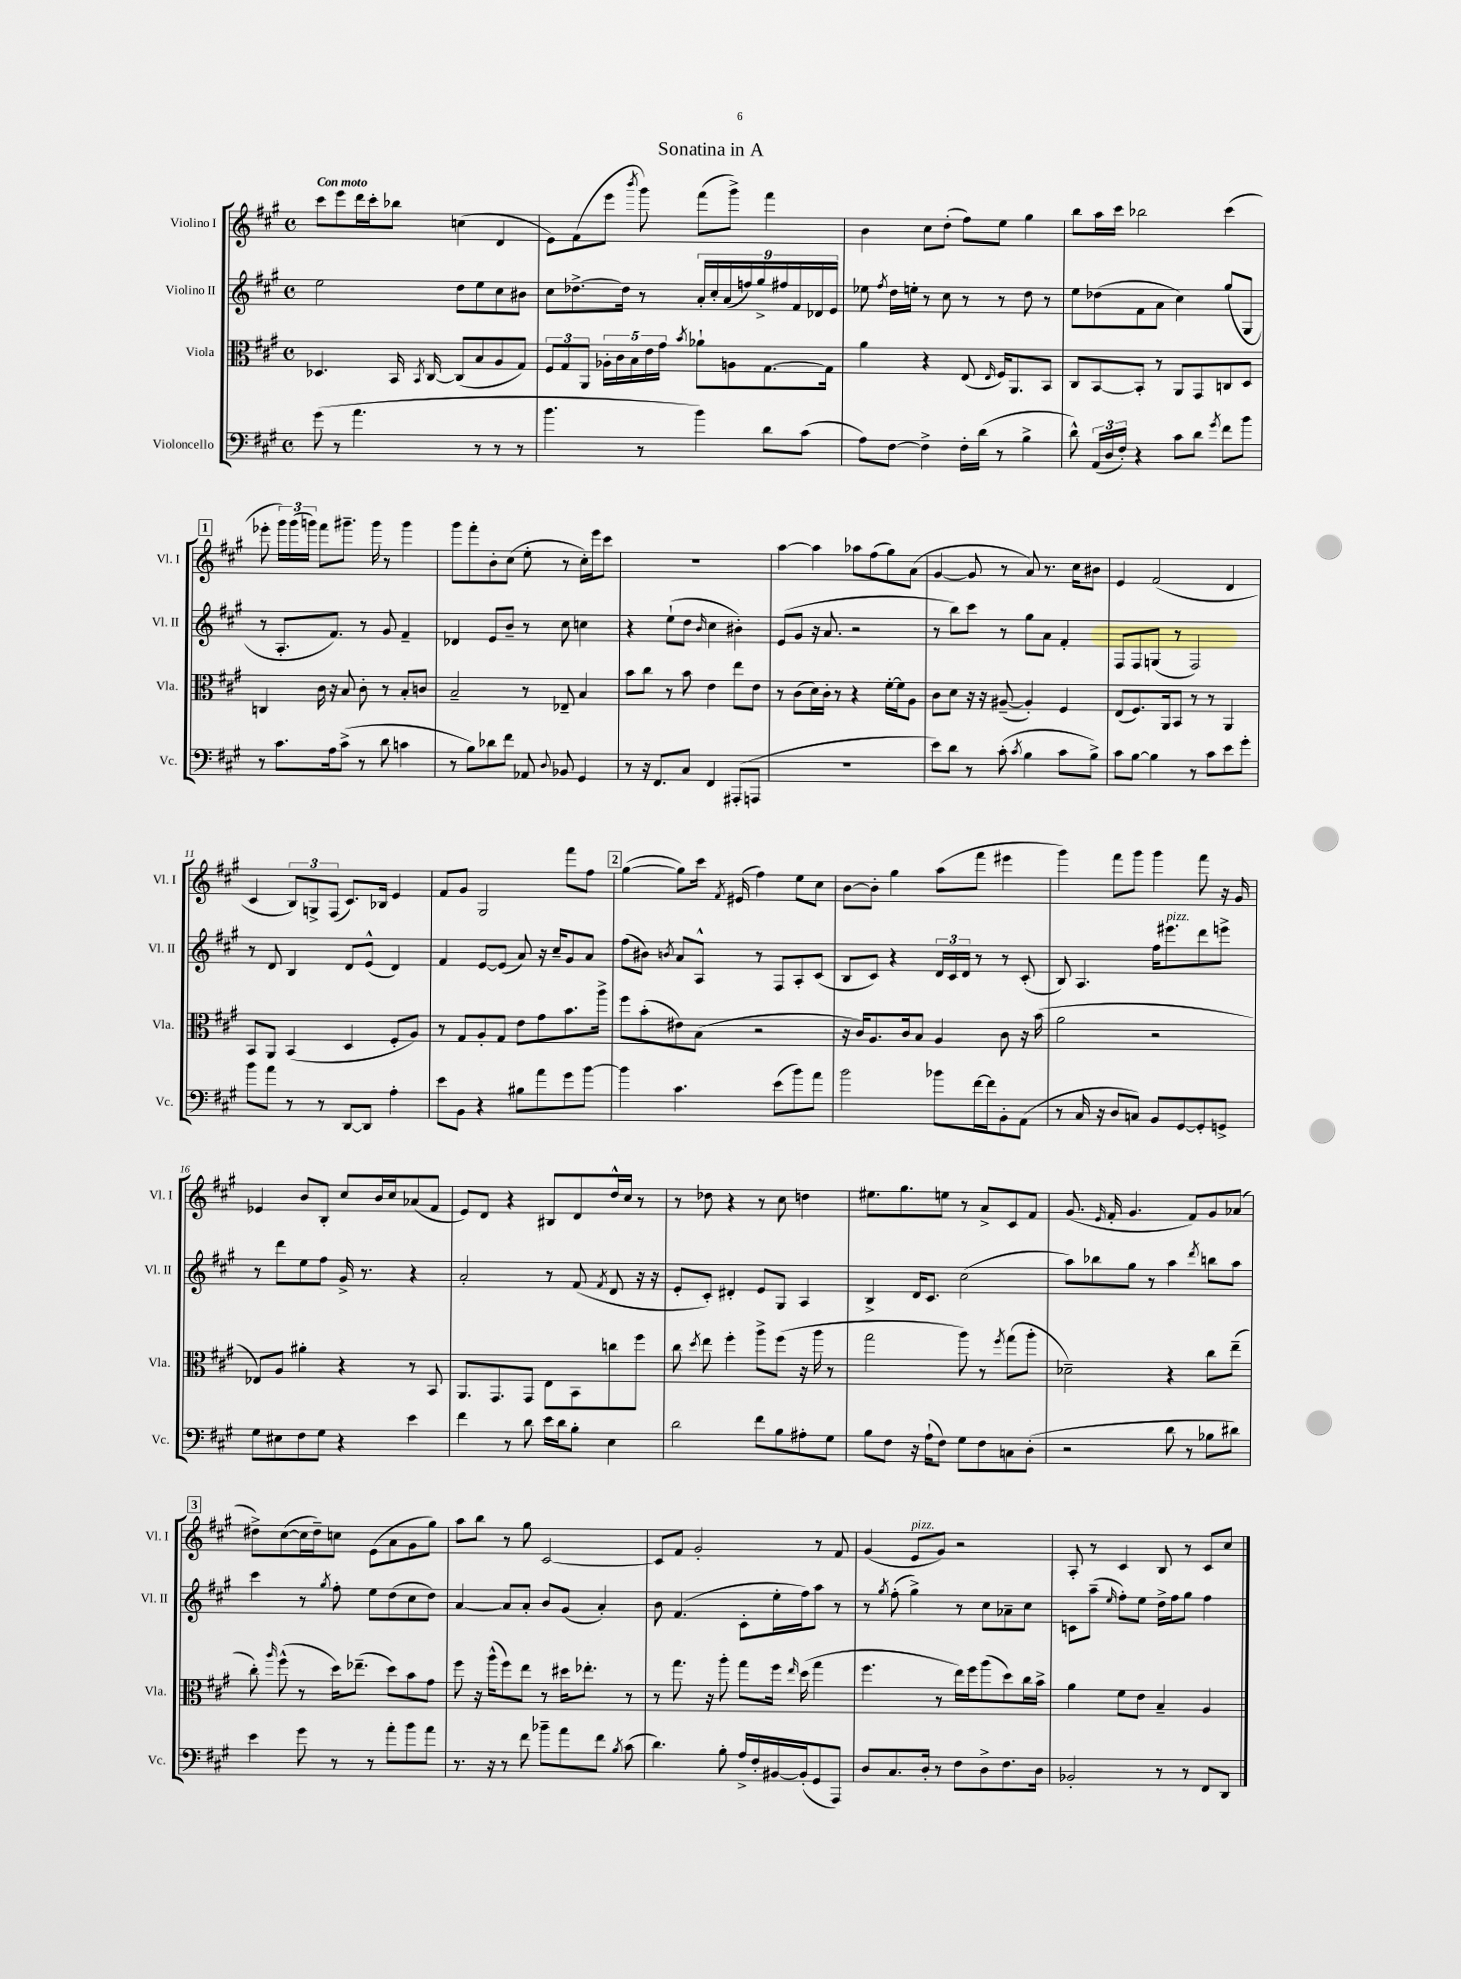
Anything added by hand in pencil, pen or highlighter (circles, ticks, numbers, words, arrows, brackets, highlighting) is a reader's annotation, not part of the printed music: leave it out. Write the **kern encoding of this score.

**kern	**kern	**kern	**kern
*part4	*part3	*part2	*part1
*staff4	*staff3	*staff2	*staff1
*I"Violoncello	*I"Viola	*I"Violino II	*I"Violino I
*I'Vc.	*I'Vla.	*I'Vl. II	*I'Vl. I
*clefF4	*clefC3	*clefG2	*clefG2
*k[f#c#g#]	*k[f#c#g#]	*k[f#c#g#]	*k[f#c#g#]
*M4/4	*M4/4	*M4/4	*M4/4
*met(c)	*met(c)	*met(c)	*met(c)
=1	=1	=1	=1
!	!	!	!LO:TX:a:B:t=Con moto
(8g#\	4.D-X/	2ee\	8ccc#\L
8r	.	.	8eee\
4.a\	.	.	16ddd\L
.	.	.	16ccc#'\J
.	16BB/	.	8bb-X\J
.	8qBB/	.	.
.	[16C#/	.	.
.	(8C#/L]	8dd\L	(4ccn\
8r	8B/	8ee\	.
8r	8A/	8cc#\	4d/
8r	8G#/J)	8b#X\J	.
=2	=2	=2	=2
4.b\	12F#/L	8cc#\L	8e\L)
.	12G#/	.	.
.	.	[8.dd-X^\	(8f#\
.	12AA/J	.	.
.	20A-X'\LL	.	8eee\J
.	20c#\	.	.
.	.	16dd-\Jk]	.
.	20B\	.	.
.	.	.	8qbbb/
8r	.	8r	8ggg#\)
.	20e\	.	.
.	20g#\JJ	.	.
.	8qb/	.	.
4b\)	8a-X`\L	18a'/LL	(8fff#\L
.	.	18cc#'/	.
.	.	(18a/	.
.	8An\	.	8ggg#^\J)
.	.	18ffn/)	.
.	.	18gg#^/	.
8d\L	[8.G#\	.	4fff#\
.	.	18ff#X/	.
.	.	18f#/	.
(8c#\J	.	.	.
.	.	18d-X/	.
.	16G#\Jk]	.	.
.	.	18e/JJ	.
=3	=3	=3	=3
8A\L)	4a\	8ee-X\	4b\
.	.	8qff#/	.
[8F#\J	.	16dd\LL	.
.	.	16een'\JJ	.
4F#^\]	4r	8r	8cc#\L
.	.	8cc#\	(8dd'\J
16F#'\LL	(8E/	8r	8ff#\L)
(16d\JJ	.	.	.
.	16qqE/	.	.
8r	16F#/KL)	8r	8ee\J
.	8.AA/	.	.
4B^\	.	8dd\	4gg#\
.	8BB/J	8r	.
=4	=4	=4	=4
8d^^\)	8C#/L	8ee\L	8bb\L
(24AA/LL	[8BB/	(8dd-X\	16aa\L
24D/	.	.	.
.	.	.	16ccc#\JJ
24F#'/JJ)	.	.	.
4r	8BB'/J]	8f#\	2bb-X\
.	8r	8a\J	.
8c#\L	8AA/L	4cc#\)	.
8d\J	8GG#/	.	.
8qg#/	.	.	.
8f#\L	8Cn/	(8gg#/L	(4ccc#\
8b\J	8D/J	8G#/J	.
!!LO:LB:g=z
!!LO:REH:place=s1:t=1
=5	=5	=5	=5
8r	4Cn/	8r	8eee-X'\
8.c#\L	.	8.A'/L	24ggg#\LL)
.	.	.	(24ggg#\
.	.	.	24gggn\JJ)
.	16c#\	.	8fff#\L
16A\k	16r	8.f#/J)	.
(8c#^\J	8B/	.	8.ggg#X~\J
8r	8c#'\	8r	.
.	.	.	16ggg#\
8d\	8r	8g#/	8r
4cn\	8B'/L	4f#~/	4ggg#\
.	8cn/J	.	.
=6	=6	=6	=6
8r	2B~/	4d-X/	8ggg#\L
8B\L)	.	.	8fff#'\
8d-X\	.	8e/L	8b'\
8f#\J	.	8b~/J	(8cc#\J
8AA-X/	8r	8r	8ee'\
8qqD/	.	.	.
8BB-X/	8E-X~/	8cc#\	8r
4GG#/	4B/	4ccn\	16cc#'\LL)
.	.	.	16eee\J
.	.	.	8ccc#\J
=7	=7	=7	=7
8r	8b\L	4r	1r
16r	8cc#\J	.	.
8.FF#/L	.	.	.
.	8r	(8ee`\L	.
8C#/J	8b\	8dd\J	.
.	.	16qqb/	.
4FF#/	4e\	4cc#\	.
(8AAA#X'/L	8ee\L	4b#X'\)	.
8AAAn/J	8e\J	.	.
=8	=8	=8	=8
1r	8r	(8e/L	[4aa\
.	(8c#\L	8g#/J	.
.	16d\L)	16r	4aa\]
.	16c#'\JJ	8.a/	.
.	8r	.	.
.	4r	2r	8aa-X\L
.	.	.	(8ff#\
.	[16f#'\LL	.	8gg#\)
.	16f#\J]	.	.
.	8A\J	.	(8a\J
=9	=9	=9	=9
8e\L)	8c#\L	8r	[4g#/
8d\J	8d\J	8bb\L)	.
8r	16r	8ccc#\J	8g#/]
.	16r	.	.
(8c#'\	([8A#X~/	8r	8r
8qc#/	.	.	.
4B\	4A#'/])	8gg#\L	8a/)
.	.	8a\J	8.r
8c#\L	4F#/	4f#'/	.
.	.	.	16cc#\KL
8B^\J)	.	.	8b#X\J
=10	=10	=10	=10
8c#\L	(8E/L	8F#/L	4e/
[8B\J	8.F#/)	8F#/	.
4B\]	.	(8Gn/J	(2f#/
.	16AA/k	.	.
.	8BB/J	8r	.
8r	8r	2F#/)	.
8c#\L	8r	.	.
8e\	4AA/	.	4d/
8g#'\J	.	.	.
!!LO:LB:g=z
=11	=11	=11	=11
8b\L	8BB/L	8r	4c#/
8a\J	8AA/J	8d/	.
8r	(4BB/	4B/	12B/L)
.	.	.	12Gn^/
8r	.	.	.
.	.	.	(12F#/J
[8DD/L	4D/	8d/L	8.c#/L)
8DD/J]	.	(8e^^/J	.
.	.	.	16B-X/Jk
4A'\	8F#'/L	4d/)	4e/
.	8A/J)	.	.
=12	=12	=12	=12
8e\L	8r	4f#/	8f#/L
8BB\J	8G#/L	.	8g#/J
4r	8A'/	[8e/L	2G#/
.	8G#/J	(8e/J]	.
8B#X\L	8e\L	8a/)	.
8a\	8g#\	16r	.
.	.	16cc#~/KL	.
8g#\	8.b\	8g#/	8fff#\L
[8b\J	.	8a/J	8ff#\J
.	16aa^\Jk	.	.
!!LO:REH:place=s1:t=2
=13	=13	=13	=13
4b\]	8ff#\L	(8ff#\L	([4gg#\
.	(8b'\	8b#X\J)	.
.	.	8qbn/	.
4.c#\	8e#X\)	8a/L	8gg#\L])
.	(8B\J	8A^^/J	16ccc#\Jk
.	.	.	8qf#/
.	.	.	(16e#X/
.	2r	8r	4ff#\)
(8e\L	.	8F#/L	.
8b\)	.	8A'/	8ee\L
8a\J	.	(8c#/J	8cc#\J
=14	=14	=14	=14
2b\	16r	8B/L	[8b\L
.	16c#/KL)	.	.
.	8.A/	8c#/J)	8b'\J]
.	.	4r	4gg#\
.	16c#/k	.	.
.	8B/J	.	.
8b-X\L	4A/	24d/LL	(8aa\L
.	.	24c#/	.
.	.	24d/JJ	.
[16f#\L	.	8r	8fff#\J
16f#\J]	.	.	.
8BB'\	8c#\	8r	4eee#X\
(8AA\J	16r	(8c#'/	.
.	(16b\	.	.
=15	=15	=15	=15
8r	2a\	8B/)	4ggg#\)
16C#/	.	4.A/	.
16r	.	.	.
8D/L	.	.	8fff#\L
8Cn/J)	.	.	8ggg#\J
8BB/L	2r	16ff#\KL	4ggg#\
!	!	!LO:TX:a:i:t=pizz.	!
.	.	8.eee#X\	.
[8GG#/	.	.	.
8GG#'/]	.	8ddd\	8fff#\
8GGn^/J	.	8eeen^\J	16r
.	.	.	16g#/
!!LO:LB:g=z
=16	=16	=16	=16
8G#\L	8E-X/L)	8r	4e-X/
8E#X\	8A/J	8ddd\L	.
8F#\	4a#X'\	8ee\	8b/L
8G#\J	.	8ff#\J	8B'/J
4r	4r	16g#^/	8cc#/L
.	.	8.r	.
.	.	.	16b/L
.	.	.	16cc#/J
4e\	8r	4r	(8a-X/
.	8BB/	.	8f#/J
=17	=17	=17	=17
4f#\	8.AA/L	2a'/	8e/L)
.	.	.	8d/J
.	8.GG#/	.	.
8r	.	.	4r
8d\	8GG#/J	.	.
16e\LL	8E\L	8r	8B#X/L
16d\J	.	.	.
8B'\J	8BB\	(8f#/	8d/
.	.	8qf#/	.
4E\	8ccn\	8d/	16dd^^/L
.	.	.	16cc#/JJ
.	8ff#\J	16r	8r
.	.	16r	.
=18	=18	=18	=18
2d\	8cc#\	8e'/L	8r
.	8qdd/	.	.
.	8ee\	8c#'/J)	8dd-X\
.	4ff#'\	4d#X'/	4r
8f#\L	8aa^\L	8e/L	8r
8B\	(8ff#\J	8G#/J	8cc#\
8A#X'\	16r	4A/	4ddn\
.	16aa\	.	.
8G#\J	8r	.	.
=19	=19	=19	=19
8B\L	2gg#\	4B^/	8.ee#X\L
8F#\J	.	.	.
.	.	.	8.gg#\
16r	.	16d/KL	.
(16A`\KL	.	8.c#/J	.
8F#\J)	.	.	8een\J
8G#\L	8aa\)	(2cc#\	8r
8F#\	8r	.	8a^/L
.	8qff#/	.	.
8Cn\	(8gg#\L	.	8c#/
(8D'\J	8aa'\J	.	8f#/J
=20	=20	=20	=20
2r	2d-X~\)	8aa\L)	(8.g#/
.	.	8bb-X\	.
.	.	.	16qqe/
.	.	.	16f#'/
.	.	8gg#\J	4.g#/
.	.	8r	.
8d\	4r	4aa\	.
8r	.	.	8f#/L)
.	.	8qddd/	.
8B-X\L	8cc#\L	8bbn\L	8g#/
8d#X\J)	(8ee~\J	8aa\J	(8a-X/J
!!LO:LB:g=z
!!LO:REH:place=s1:t=3
=21	=21	=21	=21
4e\	8cc#'\)	4ccc#\	8dd#X^\L)
.	16qqaa/	.	.
.	(8ff#^^\	.	([8cc#\
8g#\	8r	8r	16cc#\L]
.	.	.	16dd#~\J)
.	.	8qgg#/	.
8r	16dd\KL)	8ff#'\	8ccn\J
.	(8.ee-X~\J	.	.
8r	.	8ee\L	(8e\L
8a'\L	8dd\L)	(8dd\	8a\
8b\	8b\	8cc#\	8g#\
8a\J	8g#\J	8dd\J)	8gg#\J)
=22	=22	=22	=22
8.r	8ff#\	[4a/	8aa\L
.	16r	.	8bb\J
16r	(16aa^^\KL	.	.
8r	8ff#\)	8a/L]	8r
8f#\	8ee\J	8a'/J	8gg#\
8b-X~\L	8r	8b/L	[2c#/
8a\	16dd#X\KL	(8g#/J	.
.	8.ee-X'\J	.	.
8f#\J	.	4a'/)	.
8qB/	.	.	.
(8c#\	8r	.	.
=23	=23	=23	=23
4.d\)	8r	8b\	8c#/L]
.	8.gg#\	(4.f#/	8f#/J
.	.	.	2g#'/
.	16r	.	.
8B'\	8aa'\	.	.
16A^/LL	8gg#\L	8c#'\L	.
16F#'/	.	.	.
[16BB#X/	16ff#\Jk	16ee'\L	.
.	16qqee/	.	.
(16BB#'/J]	(16dd\	16ff#\J)	.
8GG#/	4gg#\	8aa\J	8r
8AAA/J)	.	8r	8f#/
=24	=24	=24	=24
8D/L	4.ff#\	8r	(4g#/
.	.	8qgg#/	.
8.C#/	.	(8ff#'\	.
!	!	!	!LO:TX:a:i:t=pizz.
.	.	4gg#^\)	8e/L
16D'/Jk	.	.	.
8r	8r	.	8g#/J)
8F#\L	16ee\LL)	8r	2r
.	16ff#\J	.	.
8D^\	(8aa\	8cc#\L	.
8.F#\	8dd\)	8a-X~\	.
.	16cc#\L	8cc#\J	.
16D\Jk	16b^\JJ	.	.
=25	=25	=25	=25
2BB-X'/	4a\	8cn\L	8A'/
.	.	(8aa~\J	8r
.	.	16qqee/	.
.	8f#\L	8ff#'\L)	4c#/
.	8e\J	8ee\J	.
8r	4B~/	16dd^\LL	8B/
.	.	16ff#\J	.
8r	.	8gg#\J	8r
8FF#/L	4A/	4ff#\	8c#/L
8DD/J	.	.	8cc#/J
==	==	==	==
*-	*-	*-	*-
